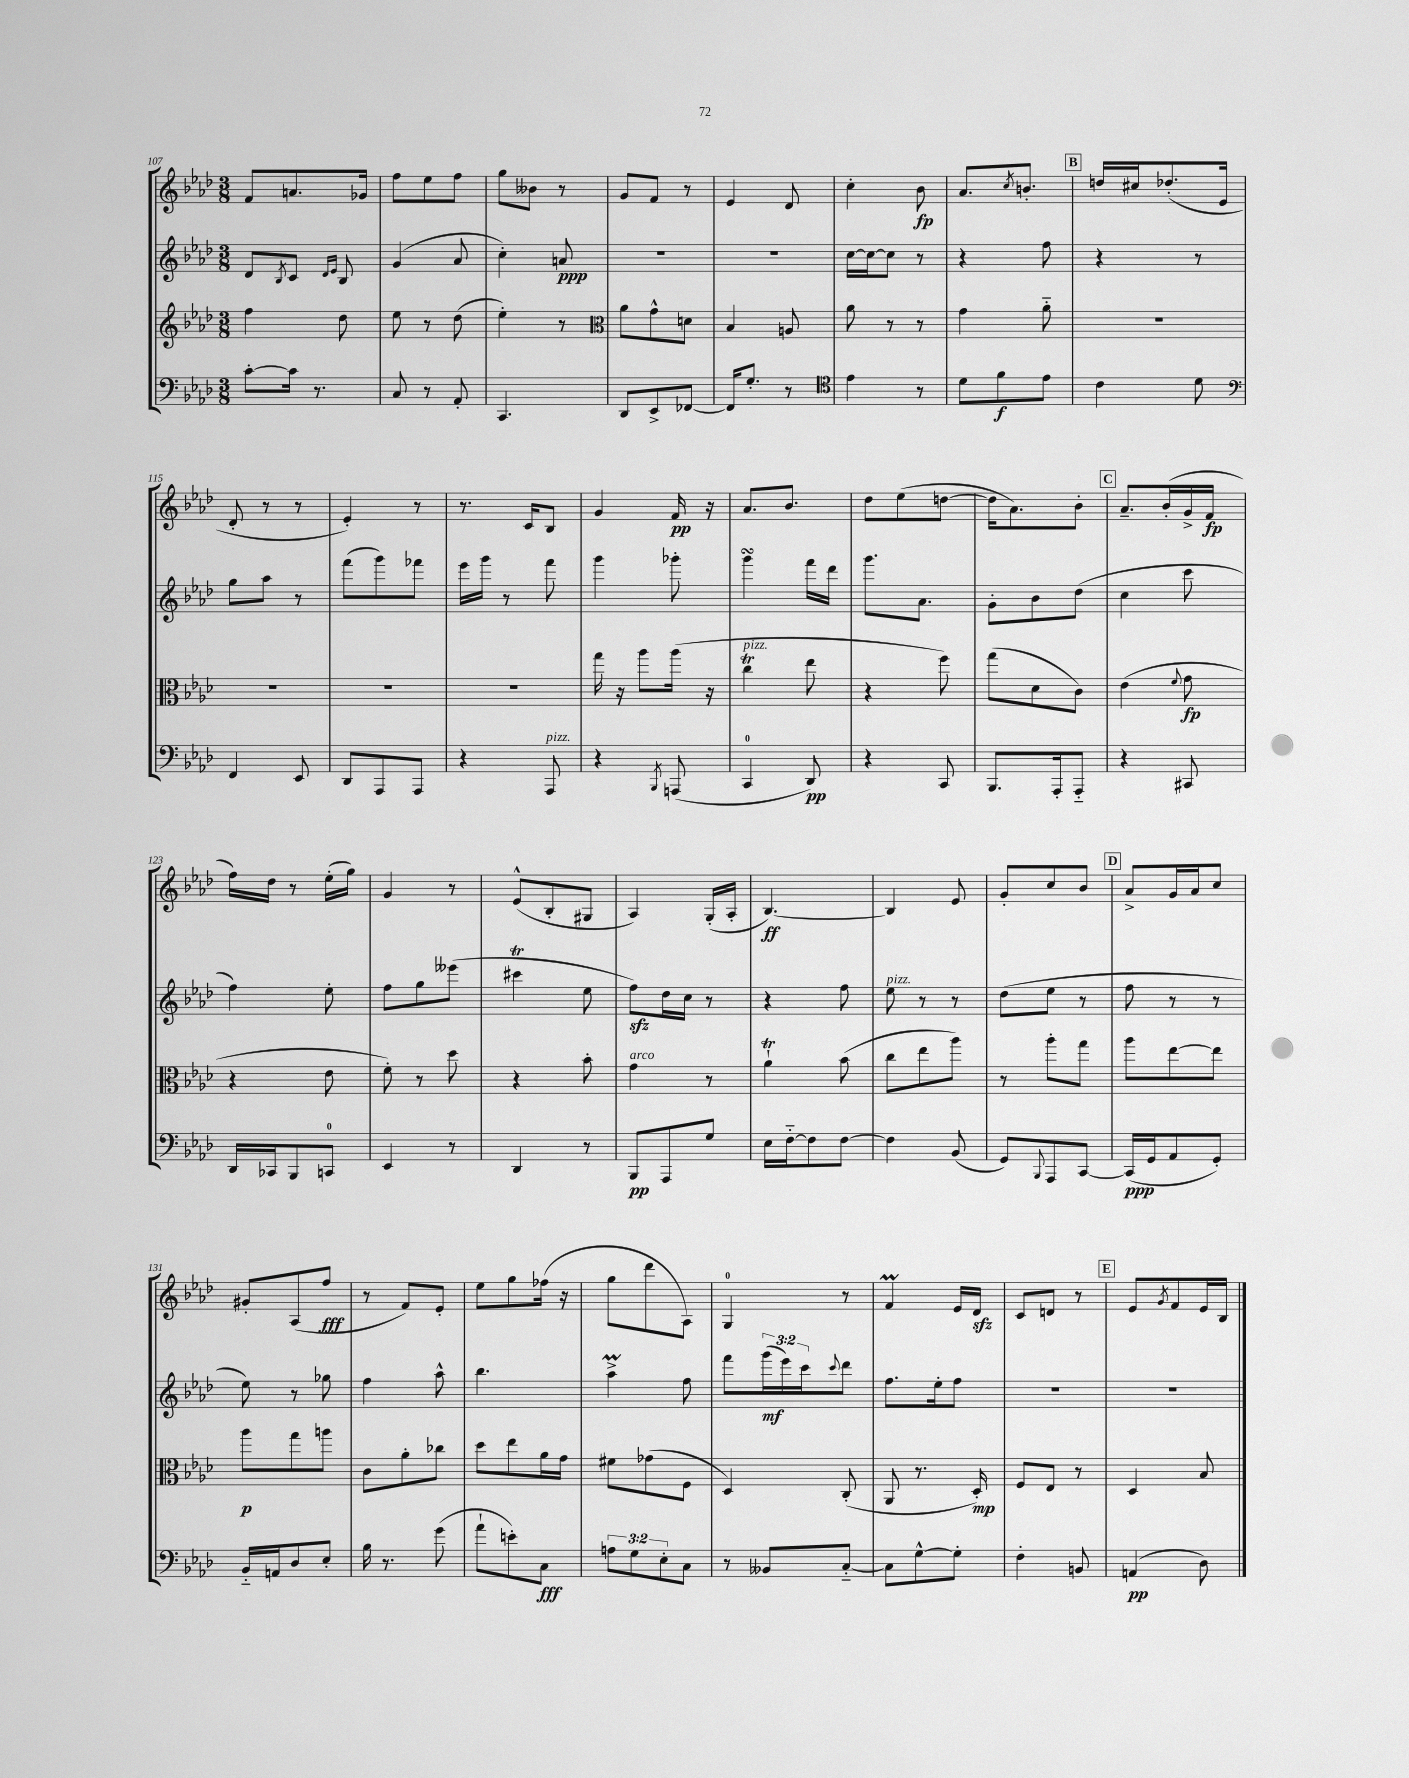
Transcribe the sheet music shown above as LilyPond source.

<<
\new StaffGroup <<
\new Staff = "s0" {
    \clef treble \key aes \major \numericTimeSignature \time 3/8
    f'8 a'8. ges'16 |
    f''8 ees''8 f''8 |
    g''8 beses'8 r8 |
    g'8 f'8 r8 |
    ees'4 des'8 |
    c''4-. bes'8\fp |
    aes'8. \acciaccatura { c''8 } b'8.-. |
    \mark \markup { \box "B" } d''16 cis''16 des''8.-.( ees'16 |
    des'8-. r8 r8 |
    ees'4-.) r8 |
    r8. c'16 bes8 |
    g'4 f'16\pp r16 |
    aes'8. bes'8. |
    des''8 ees''8( d''8~ |
    d''16 aes'8.) bes'8-. |
    \mark \markup { \box "C" } aes'8.-- bes'16-.( g'16-> f'16\fp |
    f''16) des''16 r8 ees''16-.( g''16) |
    g'4 r8 |
    ees'8-^( bes8-. gis8 |
    aes4) g16-.( aes16-. |
    bes4.~\ff) |
    bes4 ees'8 |
    g'8-. c''8 bes'8 |
    \mark \markup { \box "D" } aes'8-> g'16 aes'16 c''8 |
    gis'8-. aes8( f''8\fff |
    r8 f'8) ees'8-. |
    ees''8 g''8 fes''16( r16 |
    g''8 des'''8 aes8) |
    g4-0 r8 |
    f'4\prall ees'16 des'16\sfz |
    c'8 d'8 r8 |
    \mark \markup { \box "E" } ees'8 \acciaccatura { g'8 } f'8 ees'16 bes16 \bar "|." |
}
\new Staff = "s1" {
    \clef treble \key aes \major \numericTimeSignature \time 3/8 \override Staff.TupletNumber.text = #tuplet-number::calc-fraction-text
    des'8 \acciaccatura { bes8 } c'8 \grace { des'16 ees'16 } bes8 |
    g'4( aes'8 |
    c''4-.) a'8\ppp |
    R4. |
    R4. |
    c''16~ c''16~ c''8 r8 |
    r4 f''8 |
    \mark \markup { \box "B" } r4 r8 |
    g''8 aes''8 r8 |
    f'''8( g'''8) fes'''8 |
    ees'''16 g'''16 r8 f'''8 |
    g'''4 ges'''8-. |
    g'''4\turn f'''16 des'''16 |
    g'''8. aes'8. |
    g'8-. bes'8 des''8( |
    \mark \markup { \box "C" } c''4 c'''8 |
    f''4) ees''8-. |
    f''8 g''8 eeses'''8( |
    cis'''4\trill ees''8 |
    f''8\sfz) des''16 c''16 r8 |
    r4 f''8 |
    ees''8^\markup { \italic "pizz." } r8 r8 |
    des''8( ees''8 r8 |
    \mark \markup { \box "D" } f''8 r8 r8 |
    ees''8) r8 ges''8 |
    f''4 aes''8-^ |
    bes''4. |
    aes''4->\prall f''8 |
    f'''8 \tuplet 3/2 { g'''16\mf( ees'''16) c'''16 } \appoggiatura { c'''8 } des'''8 |
    f''8. ees''16-. f''8 |
    R4. |
    \mark \markup { \box "E" } R4. \bar "|." |
}
\new Staff = "s2" {
    \clef treble \key aes \major \numericTimeSignature \time 3/8
    f''4 des''8 |
    ees''8 r8 des''8( |
    ees''4-.) r8 |
    \clef alto aes'8 g'8-^ d'8 |
    bes4 a8 |
    aes'8 r8 r8 |
    g'4 aes'8-_ |
    \mark \markup { \box "B" } R4. |
    R4. |
    R4. |
    R4. |
    g''16 r16 aes''8 aes''16( r16 |
    c''4\trill^\markup { \italic "pizz." } ees''8 |
    r4 f''8) |
    g''8( des'8 c'8) |
    \mark \markup { \box "C" } ees'4( \appoggiatura { f'8 } g'8\fp |
    r4 ees'8 |
    f'8-.) r8 des''8 |
    r4 bes'8-. |
    g'4^\markup { \italic "arco" } r8 |
    aes'4-!\trill bes'8( |
    c''8 ees''8 aes''8) |
    r8 aes''8-. g''8 |
    \mark \markup { \box "D" } aes''8 ees''8~ ees''8 |
    aes''8\p g''8 a''8 |
    c'8 aes'8-. ces''8 |
    des''8 ees''8 aes'16 g'16 |
    fis'8 ges'8( f8 |
    des4) c8-.( |
    aes,8 r8. des16-.\mp) |
    f8 ees8 r8 |
    \mark \markup { \box "E" } des4 bes8 \bar "|." |
}
\new Staff = "s3" {
    \clef bass \key aes \major \numericTimeSignature \time 3/8 \override Staff.TupletNumber.text = #tuplet-number::calc-fraction-text
    c'8~-. c'16 r8. |
    c8 r8 aes,8-. |
    c,4. |
    des,8 ees,8-> fes,8~ |
    fes,16 g8.-. r8 |
    \clef tenor ees'4 r8 |
    des'8 f'8\f ees'8 |
    \mark \markup { \box "B" } c'4 des'8 |
    \clef bass f,4 ees,8 |
    des,8 aes,,8 aes,,8 |
    r4 aes,,8^\markup { \italic "pizz." } |
    r4 \acciaccatura { bes,,8 } a,,8( |
    c,4-0 des,8\pp) |
    r4 c,8 |
    bes,,8. aes,,16-. aes,,8-_ |
    \mark \markup { \box "C" } r4 cis,8 |
    des,16 ces,16 bes,,8 c,8-0 |
    ees,4 r8 |
    des,4 r8 |
    bes,,8\pp aes,,8 g8 |
    ees16 f16~-_ f8 f8~ |
    f4 bes,8( |
    g,8) \appoggiatura { bes,,8 } aes,,8 c,8~ |
    \mark \markup { \box "D" } c,16\ppp( g,16 aes,8 g,8-.) |
    bes,16-_ a,16 des8 ees8-. |
    bes16 r8. g'8( |
    aes'8-! e'8-.) c8\fff |
    \tuplet 3/2 { a8 g8 ees8-. } c8 |
    r8 beses,8 c8~-_ |
    c8 g8~-^ g8-. |
    f4-. b,8 |
    \mark \markup { \box "E" } a,4\pp( des8) \bar "|." |
}
>>
>>
\layout { \context { \Score currentBarNumber = #107 } }
